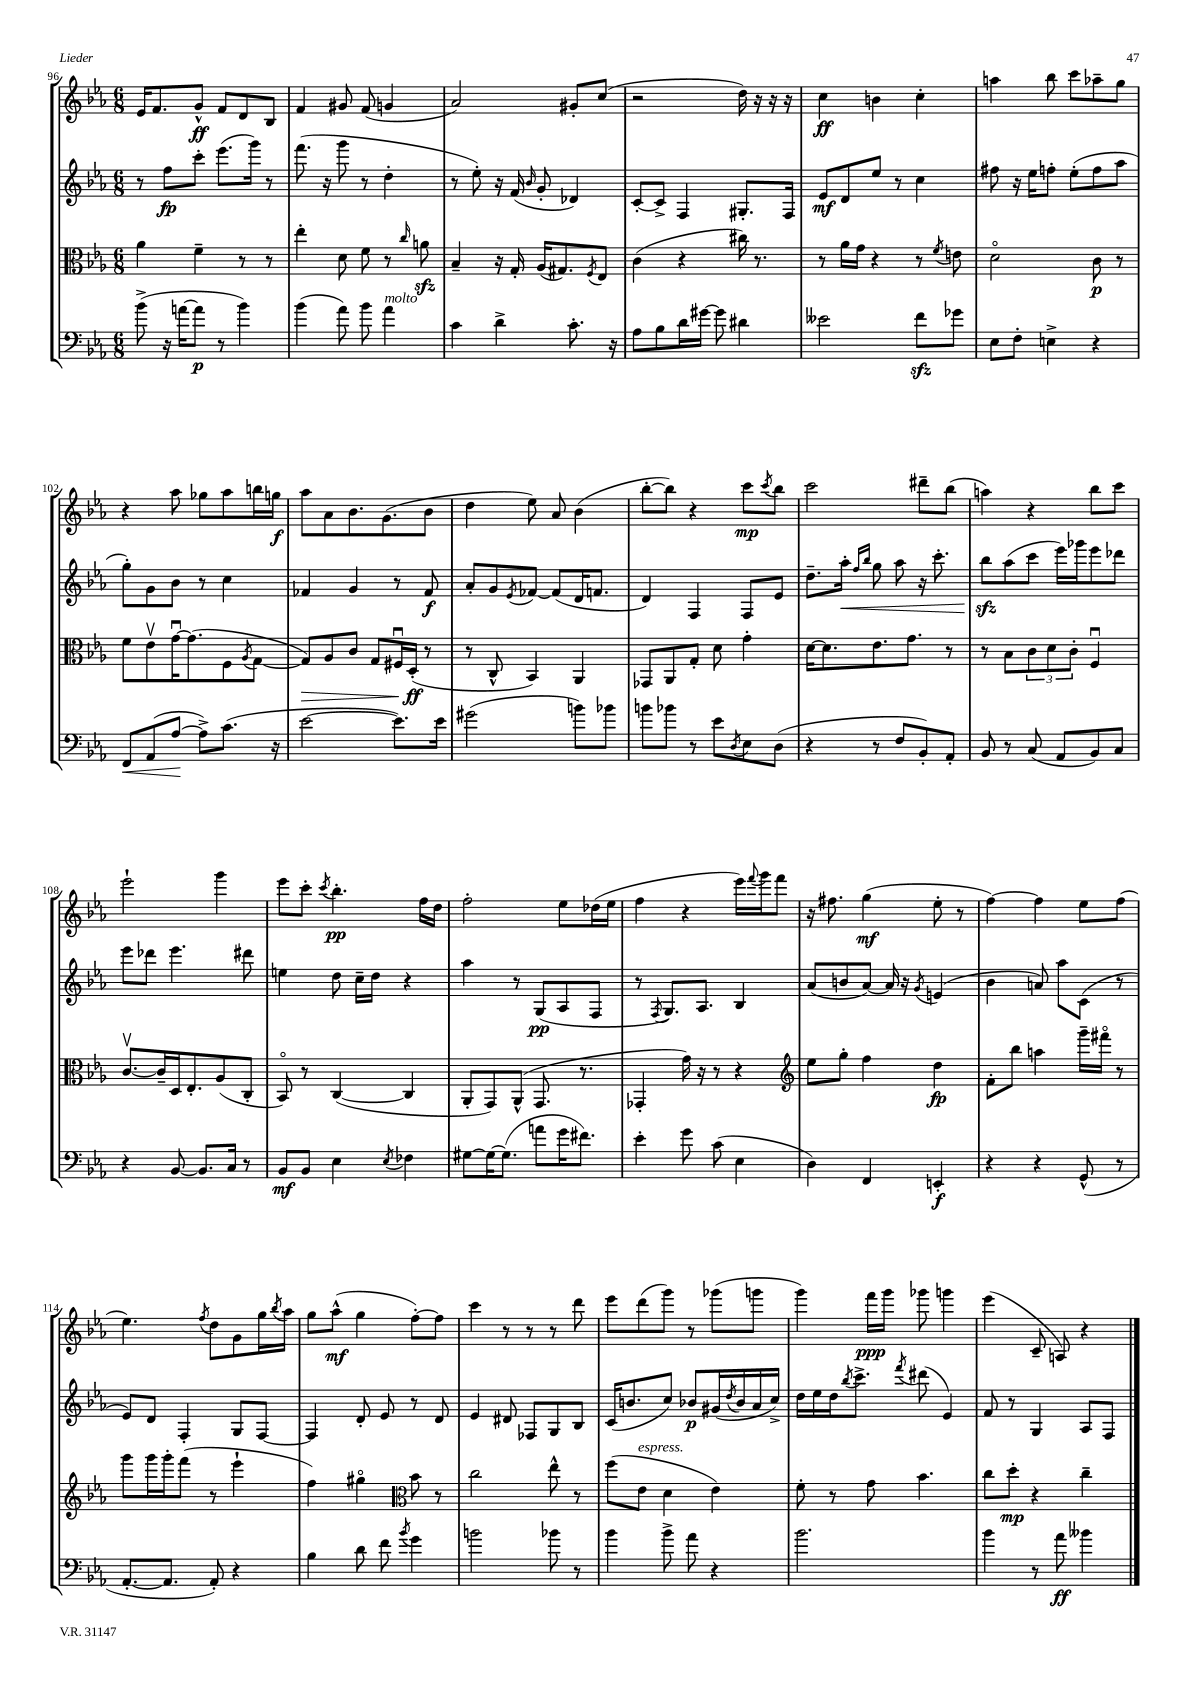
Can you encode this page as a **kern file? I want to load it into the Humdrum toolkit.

**kern	**dynam	**kern	**dynam	**kern	**dynam	**kern	**dynam
*part4	*part4	*part3	*part3	*part2	*part2	*part1	*part1
*staff4	*staff4	*staff3	*staff3	*staff2	*staff2	*staff1	*staff1
*clefF4	*	*clefC3	*	*clefG2	*	*clefG2	*
*k[b-e-a-]	*	*k[b-e-a-]	*	*k[b-e-a-]	*	*k[b-e-a-]	*
*M6/8	*	*M6/8	*	*M6/8	*	*M6/8	*
=96	=96	=96	=96	=96	=96	=96	=96
(8b-^\	.	4a-\	.	8r	.	16e-/KL	.
.	.	.	.	.	.	8.f/	.
16r	.	.	.	8ff\L	fp	.	.
[16an\KL	.	.	.	.	.	.	.
8a\J]	p	4f~\	.	8ccc'\J	.	8g^^/J	ff
8r	.	.	.	(8.eee-\L	.	8f/L	.
4b-\)	.	8r	.	.	.	8d/	.
.	.	.	.	16ggg\Jk)	.	.	.
.	.	8r	.	8r	.	8B-/J	.
=97	=97	=97	=97	=97	=97	=97	=97
(4b-\	.	4ee-'\	.	(8.fff\	.	4f/	.
.	.	.	.	16r	.	.	.
8a-\)	.	8d\	.	8ggg\	.	8g#X/	.
8b-\	.	8f\	.	8r	.	(8f/	.
!LO:TX:a:i:t=molto	!	!	!	!	!	!	!
4a-\	.	8r	.	4dd'\	.	4gn/	.
.	.	16qqcc/	.	.	.	.	.
.	.	8anzz\	.	.	.	.	.
=98	=98	=98	=98	=98	=98	=98	=98
4c\	.	4B-~/	.	8r	.	2a-/)	.
.	.	.	.	8ee-'\)	.	.	.
4d^\	.	16r	.	16r	.	.	.
.	.	16G'/	.	(16f/	.	.	.
.	.	.	.	16qqb-/	.	.	.
.	.	(16A-/KL	.	8g'/	.	.	.
.	.	8.G#X/)	.	.	.	.	.
8.c'\	.	.	.	4d-X/)	.	8g#X'/L	.
.	.	8qF/	.	.	.	.	.
.	.	8E-/J	.	.	.	(8cc/J	.
16r	.	.	.	.	.	.	.
=99	=99	=99	=99	=99	=99	=99	=99
8A-\L	.	(4c\	.	[8c'/L	.	2r	.
8B-\	.	.	.	8c^/J]	.	.	.
16d\L	.	4r	.	4F/	.	.	.
[16g#X\JJ	.	.	.	.	.	.	.
8g#\]	.	.	.	.	.	.	.
4d#X\	.	16cc#X\)	.	8.G#X'/L	.	16dd\)	.
.	.	8.r	.	.	.	16r	.
.	.	.	.	.	.	16r	.
.	.	.	.	16F/Jk	.	16r	.
=100	=100	=100	=100	=100	=100	=100	=100
2e--X\	.	8r	.	8e-/L	mf	4cc\	ff
.	.	16a-\LL	.	8d/	.	.	.
.	.	16g\JJ	.	.	.	.	.
.	.	4r	.	8ee-/J	.	4bn\	.
.	.	.	.	8r	.	.	.
8fzz\L	.	8r	.	4cc\	.	4cc'\	.
.	.	8qf/	.	.	.	.	.
8g-X\J	.	8en\	.	.	.	.	.
=101	=101	=101	=101	=101	=101	=101	=101
8E-\L	.	2d\	.	8ff#X\	.	4aan\	.
8F'\J	.	.	.	16r	.	.	.
.	.	.	.	16ee-\KL	.	.	.
4En^\	.	.	.	8ffn'\J	.	8bb-\	.
.	.	.	.	(8ee-'\L	.	8ccc\L	.
4r	.	8c\	p	8ff\	.	8aa-X~\	.
.	.	8r	.	8aa-\J	.	8gg\J	.
!!LO:LB:g=z
=102	=102	=102	=102	=102	=102	=102	=102
!	!LO:HP:b	!	!	!	!	!	!
8FF/L	<	8f\L	.	8gg'\L)	.	4r	.
(8AA-/	.	8e-v\	.	8g\	.	.	.
[8A-/J	.	[16gu\K	.	8b-\J	.	8aa-\	.
.	.	(8.g\]	.	.	.	.	.
8A-^\L])	[	.	.	8r	.	8gg-X\L	.
(8.c\J	.	8F\	.	4cc\	.	8aa-\	.
.	.	8qA-/	.	.	.	.	.
.	.	[8G\J	.	.	.	16bbn\L	.
16r	.	.	.	.	.	16ggn\JJ	f
=103	=103	=103	=103	=103	=103	=103	=103
!	!	!	!LO:HP:b	!	!	!	!
[2e-\	.	8G/L])	>	4f-X/	.	8aa-\L	.
.	.	8A-/	.	.	.	8a-\	.
.	.	8c/J	.	4g/	.	8.b-\	.
.	.	8G/L	.	.	.	.	.
.	.	.	.	.	.	(8.g\	.
8.e-\L])	.	16F#Xu/L	.	8r	.	.	.
.	.	(16D'/JJ	ff	.	.	.	.
.	.	8r	]	8f-/	f	8b-\J	.
16e-\Jk	.	.	.	.	.	.	.
=104	=104	=104	=104	=104	=104	=104	=104
(2g#X\	.	8r	.	8a-'/L	.	4dd\	.
.	.	8C^^/	.	8g/	.	.	.
.	.	.	.	8qe-/	.	.	.
.	.	4BB-/)	.	[8f-X/J	.	8ee-\)	.
.	.	.	.	(8f-/L]	.	8a-/	.
8bn\L)	.	4AA-/	.	16d/K	.	(4b-\	.
.	.	.	.	8.fn/J	.	.	.
8b-X\J	.	.	.	.	.	.	.
=105	=105	=105	=105	=105	=105	=105	=105
8bn\L	.	8GG-X/L	.	4d/)	.	[8bb-'\L	.
8b-X\J	.	8AA-/	.	.	.	8bb-\J])	.
8r	.	8G'/J	.	4F/	.	4r	.
8e-\L	.	8d\	.	.	.	.	.
8qD/	.	.	.	.	.	.	.
8E-\	.	4g'\	.	8F/L	.	8ccc\L	mp
.	.	.	.	.	.	8qccc/	.
(8D\J	.	.	.	8e-/J	.	8bb-\J	.
=106	=106	=106	=106	=106	=106	=106	=106
4r	.	[16d\KL	.	8.dd~\L	.	2ccc\	.
.	.	8.d\]	.	.	.	.	.
!	!	!	!	!	!LO:HP:b	!	!
.	.	.	.	16aa-'\Jk	<	.	.
.	.	.	.	16qqff/LL	.	.	.
.	.	.	.	16qqbb-/JJ	.	.	.
8r	.	8.e-\	.	8gg\	.	.	.
8F/L	.	.	.	8aa-\	.	.	.
.	.	8.g\J	.	.	.	.	.
8BB-'/)	.	.	.	16r	.	8ddd#X~\L	.
.	.	.	.	8.ccc'\	.	.	.
8AA-'/J	.	8r	.	.	.	(8bb-\J	.
=107	=107	=107	=107	=107	=107	=107	=107
8BB-/	.	8r	.	8bb-zz\L	.	4aan\)	.
8r	.	8B-\L	.	(8aa-\	[	.	.
(8C/	.	12c\	.	8ccc\J	.	4r	.
.	.	12d\	.	.	.	.	.
8AA-/L	.	.	.	16eee-\LL)	.	.	.
.	.	12c'\J	.	.	.	.	.
.	.	.	.	16ggg-X\J	.	.	.
8BB-/)	.	4Fu/	.	8eee-\	.	8bb-\L	.
8C/J	.	.	.	8ddd-X\J	.	8ccc\J	.
!!LO:LB:g=z
=108	=108	=108	=108	=108	=108	=108	=108
4r	.	[8.cv/L	.	8eee-\L	.	2eee-`\	.
.	.	.	.	8ddd-X\J	.	.	.
.	.	16c~/L]	.	.	.	.	.
[8BB-/	.	16D/J	.	4.eee-\	.	.	.
.	.	8.E-'/	.	.	.	.	.
8.BB-/L]	.	.	.	.	.	.	.
.	.	(8A-/	.	.	.	4ggg\	.
16C/Jk	.	.	.	.	.	.	.
8r	.	8C'/J	.	8ddd#X\	.	.	.
=109	=109	=109	=109	=109	=109	=109	=109
8BB-/L	mf	8BB-/)	.	4een\	.	8eee-\L	.
8BB-/J	.	8r	.	.	.	8ccc'\J	.
.	.	.	.	.	.	8qccc/	.
4E-\	.	([4C/	.	8dd\	.	4.bb-'\	pp
.	.	.	.	16cc~\LL	.	.	.
.	.	.	.	16dd\JJ	.	.	.
8qE-/	.	.	.	.	.	.	.
4F-X\	.	4C/]	.	4r	.	.	.
.	.	.	.	.	.	16ff\LL	.
.	.	.	.	.	.	16dd\JJ	.
=110	=110	=110	=110	=110	=110	=110	=110
[8G#X\L	.	8AA-'/L	.	4aa-\	.	2ff'\	.
16G#\K_	.	8GG/)	.	.	.	.	.
(8.G#\J]	.	.	.	.	.	.	.
.	.	(8AA-^^/J	.	8r	.	.	.
8an\L	.	8.GG/	.	(8G/L	pp	.	.
16g\K	.	.	.	8A-/	.	8ee-\L	.
8.f#X\J)	.	8.r	.	.	.	.	.
.	.	.	.	8F/J	.	(16dd-X\L	.
.	.	.	.	.	.	16ee-\JJ	.
=111	=111	=111	=111	=111	=111	=111	=111
4e-'\	.	4GG-X'/	.	8r	.	4ff\	.
.	.	.	.	8qF/	.	.	.
.	.	.	.	8.G/L)	.	.	.
8g\	.	16g\)	.	.	.	4r	.
.	.	16r	.	8.A-/J	.	.	.
(8c\	.	8r	.	.	.	.	.
4E-\	.	4r	.	4B-/	.	16eee-\LL)	.
.	.	.	.	.	.	8qqfff/	.
.	.	.	.	.	.	16ggg\J	.
.	.	.	.	.	.	8fff\J	.
=112	=112	=112	=112	=112	=112	=112	=112
*	*	*clefG2	*	*	*	*	*
4D\)	.	8ee-\L	.	(8a-/L	.	16r	.
.	.	.	.	.	.	8.ff#X\	.
.	.	8gg'\J	.	8bn/	.	.	.
4FF/	.	4ff\	.	[8a-/J)	.	(4gg\	mf
.	.	.	.	16a-/]	.	.	.
.	.	.	.	16r	.	.	.
.	.	.	.	8qg/	.	.	.
4EEn'/	f	4dd\	fp	(4en/	.	8ee-'\	.
.	.	.	.	.	.	8r	.
=113	=113	=113	=113	=113	=113	=113	=113
4r	.	8f'\L	.	4b-\	.	[4ff\)	.
.	.	8bb-\J	.	.	.	.	.
4r	.	4aan\	.	8an/)	.	4ff\]	.
.	.	.	.	8aa-\L	.	.	.
(8GG^^/	.	16ggg~\LL	.	(8c\J	.	8ee-\L	.
.	.	16fff#X\JJ	.	.	.	.	.
8r	.	8r	.	8r	.	(8ff\J	.
!!LO:LB:g=z
=114	=114	=114	=114	=114	=114	=114	=114
[8.AA-'/L	.	8ggg\L	.	8e-/L)	.	4.ee-\)	.
.	.	16ggg\L	.	8d/J	.	.	.
8.AA-/J]	.	16ggg'\J	.	.	.	.	.
.	.	(8fff\J	.	4F'/	.	.	.
.	.	.	.	.	.	8qff/	.
8AA-'/)	.	8r	.	.	.	8dd\L	.
4r	.	4eee-`\	.	8G/L	.	8g\	.
.	.	.	.	[8F/J	.	16gg\L	.
.	.	.	.	.	.	8qbb-/	.
.	.	.	.	.	.	16aa-\JJ	.
=115	=115	=115	=115	=115	=115	=115	=115
4B-\	.	4ff\)	.	4F/]	.	8gg\L	.
.	.	.	.	.	.	(8aa-^^\J	mf
8d\	.	4gg#X\	.	8d'/	.	4gg\	.
8f\	.	.	.	8e-/	.	.	.
8qb-/	.	.	.	.	.	.	.
*	*	*clefC3	*	*	*	*	*
4g\	.	8b-\	.	8r	.	[8ff'\L)	.
.	.	8r	.	8d/	.	8ff\J]	.
=116	=116	=116	=116	=116	=116	=116	=116
2bn\	.	2cc\	.	4e-/	.	4ccc\	.
.	.	.	.	8d#X/	.	8r	.
.	.	.	.	8F-X/L	.	8r	.
8b-X\	.	8ee-^^\	.	8G/	.	8r	.
8r	.	8r	.	8B-/J	.	8ddd\	.
=117	=117	=117	=117	=117	=117	=117	=117
4b-\	.	(8ff\L	.	(16c/KL	.	8eee-\L	.
.	.	.	.	8.bn/	.	.	.
!	!	!LO:TX:a:i:t=espress.	!	!	!	!	!
.	.	8e-\J	.	.	.	(8ddd\	.
8b-^\	.	4d\	.	8cc/J)	.	8ggg\J)	.
8a-\	.	.	.	8b-X/L	p	8r	.
4r	.	4e-\)	.	(16g#X/L	.	(8ggg-X\L	.
.	.	.	.	8qdd/	.	.	.
.	.	.	.	16b-/	.	.	.
.	.	.	.	16a-/	.	8gggn\J	.
.	.	.	.	16cc^/JJ)	.	.	.
=118	=118	=118	=118	=118	=118	=118	=118
2.b-\	.	8f'\	.	16dd\LL	.	4ggg\)	.
.	.	.	.	16ee-\	.	.	.
.	.	8r	.	16dd\J	.	.	.
.	.	.	.	8qbb-/	.	.	.
.	.	.	.	8.ccc^\J	.	.	.
.	.	8g\	.	.	.	16fff\LL	ppp
.	.	.	.	.	.	16ggg\JJ	.
.	.	.	.	8qfff/	.	.	.
.	.	4.b-\	.	(8ddd#X\	.	8ggg-X\	.
.	.	.	.	4e-/)	.	4gggn\	.
=119	=119	=119	=119	=119	=119	=119	=119
4b-\	.	8cc\L	.	8f/	.	(4eee-\	.
.	.	8dd'\J	mp	8r	.	.	.
8r	.	4r	.	4G/	.	8c~/	.
8a-\	ff	.	.	.	.	8An/)	.
4b--X\	.	4cc~\	.	8A-/L	.	4r	.
.	.	.	.	8F/J	.	.	.
==	==	==	==	==	==	==	==
*-	*-	*-	*-	*-	*-	*-	*-
